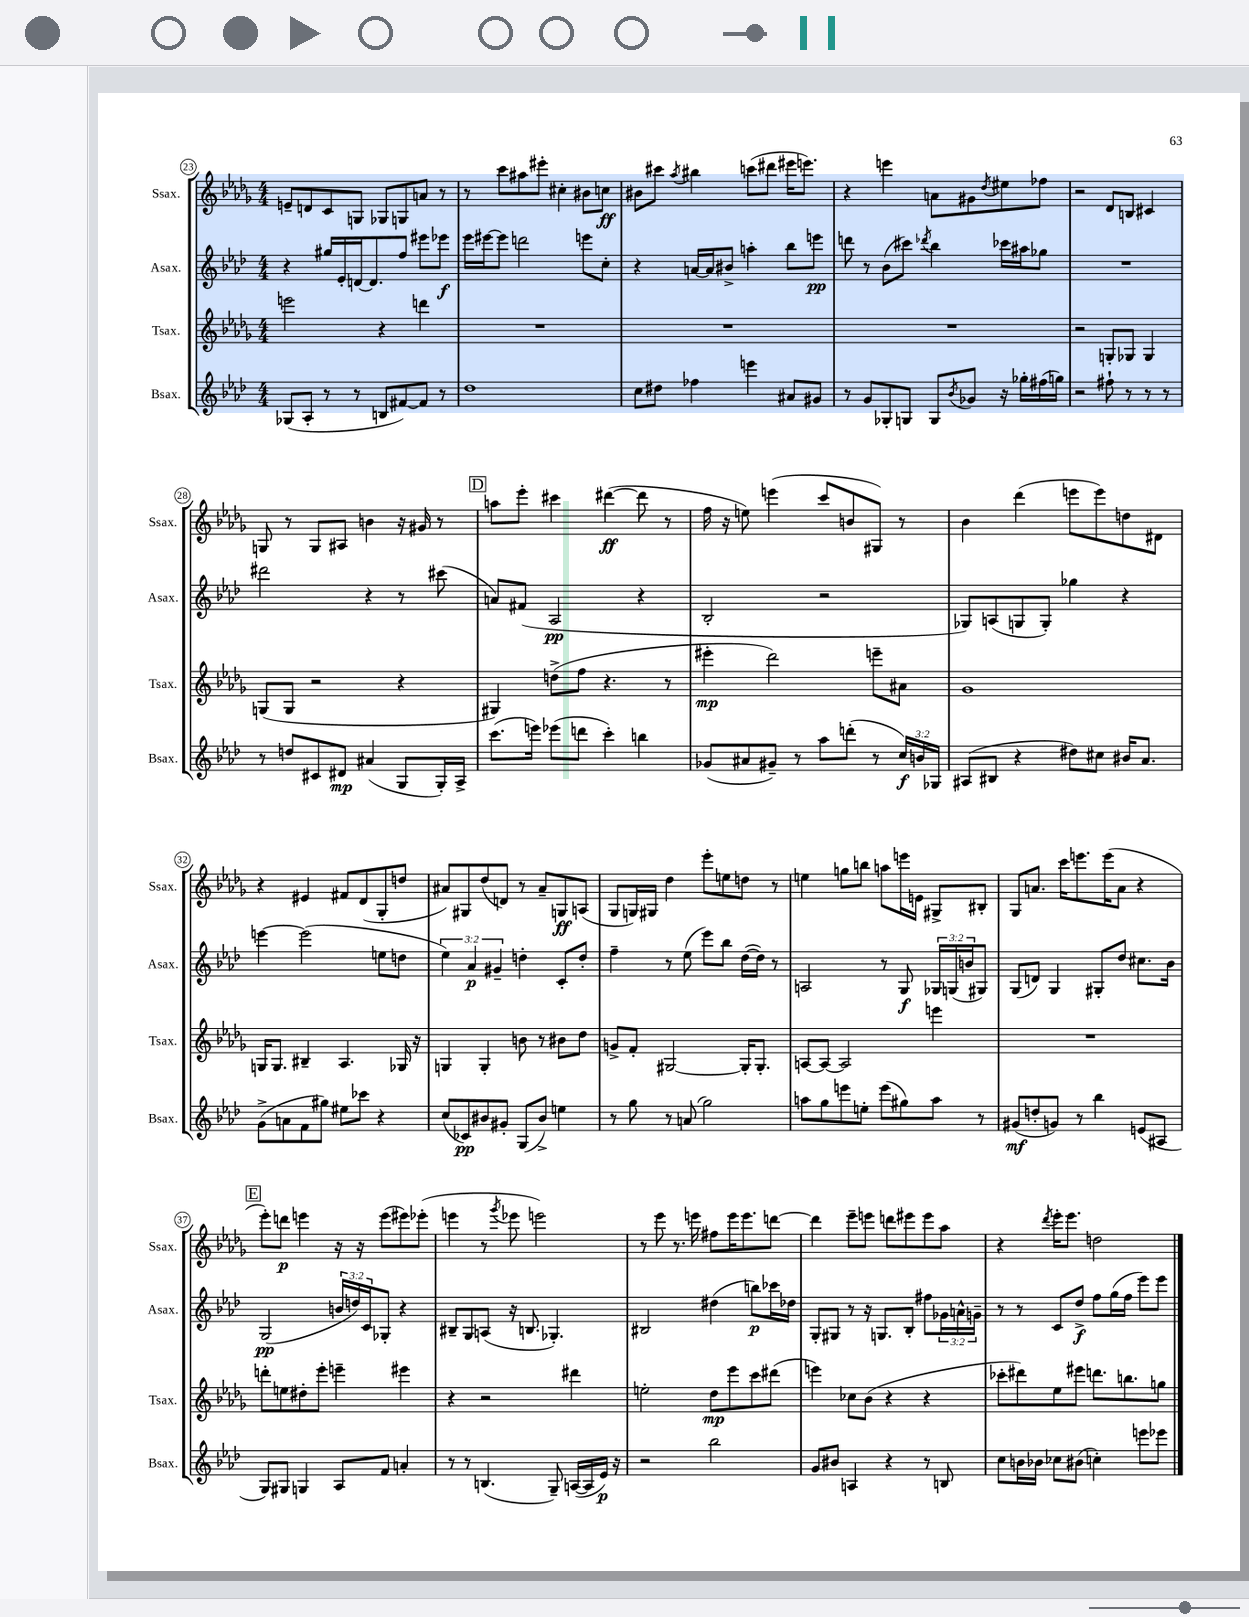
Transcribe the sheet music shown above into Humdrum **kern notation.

**kern	**dynam	**kern	**dynam	**kern	**dynam	**kern	**dynam
*part4	*part4	*part3	*part3	*part2	*part2	*part1	*part1
*staff4	*staff4	*staff3	*staff3	*staff2	*staff2	*staff1	*staff1
*I"Bsax.	*	*I"Tsax.	*	*I"Asax.	*	*I"Ssax.	*
*I'Bsax.	*	*I'Tsax.	*	*I'Asax.	*	*I'Ssax.	*
*clefG2	*	*clefG2	*	*clefG2	*	*clefG2	*
*k[b-e-a-d-]	*	*k[b-e-a-d-g-]	*	*k[b-e-a-d-]	*	*k[b-e-a-d-g-]	*
*M4/4	*	*M4/4	*	*M4/4	*	*M4/4	*
=23	=23	=23	=23	=23	=23	=23	=23
(8G-X/L	.	2eeen\	.	4r	.	8en~/L	.
8A-'/J	.	.	.	.	.	8dn/	.
8r	.	.	.	16gg#X/LL	.	8c/	.
.	.	.	.	16e-'/	.	.	.
8r	.	.	.	[16dn/J	.	8Gn/J	.
.	.	.	.	8.d/]	.	.	.
8Bn/L	.	4r	.	.	.	8G-X/L	.
[8f#X/)	.	.	.	8ff/J	.	8Gn/	.
8f#/J]	.	4dddn\	.	8eee#X\L	.	8an/J	.
8r	.	.	.	8eee-X\J	f	8r	.
=24	=24	=24	=24	=24	=24	=24	=24
1dd-	.	1r	.	16eee-\LL	.	8r	.
.	.	.	.	[16eee#X\J	.	.	.
.	.	.	.	8eee#\J]	.	8ccc\L	.
.	.	.	.	2dddn\	.	8aa#X\	.
.	.	.	.	.	.	8eee#X'\J	.
.	.	.	.	.	.	4cc#X'\	.
.	.	.	.	8eeen\L	.	8b#X\L	.
.	.	.	.	8cc'\J	.	8ccn\J	ff
=25	=25	=25	=25	=25	=25	=25	=25
8cc\L	.	1r	.	4r	.	8b#X\L	.
8dd#X\J	.	.	.	.	.	8ccc#X\J	.
.	.	.	.	.	.	8qaa-/	.
4ff-X\	.	.	.	[16an/LL	.	4bb#X\	.
.	.	.	.	16a/J]	.	.	.
.	.	.	.	8b#X^/J	.	.	.
4eeen\	.	.	.	4aan'\	.	(8cccn\L	.
.	.	.	.	.	.	8ddd#X\J	.
8a#X/L	.	.	.	8bb-\L	.	16eee#X\KL	.
.	.	.	.	.	.	8.eeen\J)	.
8g#X/J	.	.	.	8eeen\J	pp	.	.
=26	=26	=26	=26	=26	=26	=26	=26
8r	.	1r	.	8dddn\	.	4r	.
8g/L	.	.	.	8r	.	.	.
8G-X'/	.	.	.	(8b-\L	.	4eeen\	.
8Gn/J	.	.	.	8ccc#X\J)	.	.	.
.	.	.	.	8qddd-X/	.	.	.
8G/L	.	.	.	4bb-\	.	8an\L	.
8qb-/	.	.	.	.	.	.	.
8g-X/J	.	.	.	.	.	8g#X\	.
.	.	.	.	.	.	8qdd-/	.
16r	.	.	.	16ccc-X\LL	.	8ee#X\	.
16gg-X'\LL	.	.	.	16aa#X\J	.	.	.
(16ff#X\	.	.	.	8gg-X\J	.	8ff-X\J	.
16ggn\JJ)	.	.	.	.	.	.	.
=27	=27	=27	=27	=27	=27	=27	=27
2r	.	2r	.	1r	.	2r	.
8ff#X`\	.	8Gn'/L	.	.	.	8d-/L	.
8r	.	8G-X/J	.	.	.	8Bn/J	.
8r	.	4G-/	.	.	.	4c#X/	.
8r	.	.	.	.	.	.	.
!!LO:LB:g=z
=28	=28	=28	=28	=28	=28	=28	=28
8r	.	(8Gn/L	.	2ddd#X\	.	8Gn/	.
8ddn/L	.	8G/J	.	.	.	8r	.
8c#X/	.	2r	.	.	.	8G/L	.
8d#X/J	mp	.	.	.	.	8A#X/J	.
(4a#X/	.	.	.	4r	.	4bn\	.
8G/L	.	4r	.	8r	.	16r	.
.	.	.	.	.	.	16g#X/	.
16G'/L)	.	.	.	(8ccc#X\	.	8r	.
16A-^/JJ	.	.	.	.	.	.	.
!!LO:REH:place=s1:t=D
=29	=29	=29	=29	=29	=29	=29	=29
(8.ccc\L	.	4G#X/)	.	8an/L)	.	8aan\L	.
.	.	.	.	(8f#X/J	.	8eee-'\J	.
16eeen\Jk)	.	.	.	.	.	.	.
(8eee-X\L	.	(8ddn^\L	.	2A-/	pp	4ccc#X\	.
8dddn\J	.	8ff\J	.	.	.	.	.
4ccc'\)	.	4.r	.	.	.	([4ddd#X\	ff
4bbn\	.	.	.	4r	.	8ddd#\]	.
.	.	8r	.	.	.	8r	.
=30	=30	=30	=30	=30	=30	=30	=30
(8g-X/L	.	4eee#X'\	mp	2B-'/	.	16ff\	.
.	.	.	.	.	.	16r	.
8a#X/	.	.	.	.	.	8een\)	.
8g#X~/J)	.	2ddd-\)	.	.	.	(4eeen\	.
8r	.	.	.	.	.	.	.
8aa-\L	.	.	.	2r	.	8ccc/L	.
(8dddn'\J	.	.	.	.	.	8bn/	.
8r	.	8eeen~\L	.	.	.	8G#X/J)	.
24cc/LL)	f	8a#X\J	.	.	.	8r	.
24bn/	.	.	.	.	.	.	.
24G-X/JJ	.	.	.	.	.	.	.
=31	=31	=31	=31	=31	=31	=31	=31
(8A#X/L	.	1g-	.	8G-X/L)	.	4b-\	.
8B#X/J	.	.	.	(8An/	.	.	.
4r	.	.	.	8Gn/	.	(4ddd-\	.
.	.	.	.	8G'/J)	.	.	.
8dd#X\L)	.	.	.	4gg-X\	.	8eeen\L	.
8cc#X\J	.	.	.	.	.	8eee\)	.
16b#X/KL	.	.	.	4r	.	8ddn\	.
8.a-/J	.	.	.	.	.	.	.
.	.	.	.	.	.	8d#X\J	.
!!LO:LB:g=z
=32	=32	=32	=32	=32	=32	=32	=32
(8g^\L	.	16Gn/KL	.	[4eeen\	.	4r	.
.	.	8.G/J	.	.	.	.	.
8an\	.	.	.	.	.	.	.
8f\	.	4B#X~/	.	(2eee\]	.	4e#X/	.
8gg#X\J)	.	.	.	.	.	.	.
8ee#X\L	.	4.A-/	.	.	.	8f#X/L	.
8ccc-X\J	.	.	.	.	.	(8d-/	.
4r	.	.	.	8een\L	.	8G-'/	.
.	.	16G-X/	.	8ddn\J	.	8ddn/J	.
.	.	16r	.	.	.	.	.
=33	=33	=33	=33	=33	=33	=33	=33
(8cc/L	.	4Gn/	.	6ee-\)	.	8a#X/L)	.
8c-X/)	pp	.	.	.	.	8G#X/	.
.	.	.	.	6a-/	p	.	.
8b#X/	.	4G'/	.	.	.	(8dd-/	.
.	.	.	.	6g#X~/	.	.	.
8g#X'/J	.	.	.	.	.	8dn/J)	.
(8G/L	.	8bn\	.	4ddn'\	.	8r	.
8b#^/J)	.	8r	.	.	.	8a#~/L	.
4een\	.	8b#X\L	.	8c'/L	.	8Gn/	ff
.	.	8dd-\J	.	8dd'/J	.	(8An/J	.
=34	=34	=34	=34	=34	=34	=34	=34
8r	.	8gn^/L	.	4ff~\	.	8G-/L	.
8gg\	.	8f'/J	.	.	.	16Gn/L)	.
.	.	.	.	.	.	16G#X/JJ	.
8r	.	[2G#X/	.	8r	.	4dd-\	.
(8an/	.	.	.	(8ee-\	.	.	.
2gg\)	.	.	.	8eee-\L)	.	8eee-'\L	.
.	.	.	.	8bb-\J	.	8een\	.
.	.	16G#'/KL]	.	([16dd-\LL	.	8ddn\J	.
.	.	8.G#'/J	.	16dd-\JJ])	.	.	.
.	.	.	.	8r	.	8r	.
=35	=35	=35	=35	=35	=35	=35	=35
8aan\L	.	[8An/L	.	2An/	.	4een\	.
8gg\	.	8A/J_	.	.	.	.	.
8eeen\	.	2A/]	.	.	.	8ggn\L	.
8een'\J	.	.	.	.	.	8bbn\J	.
(8eee\L	.	.	.	8r	.	8aan\L	.
8gg#X\)	.	.	.	8G/	f	16eeen\L	.
.	.	.	.	.	.	16en\JJ	.
8aa\J	.	4eeen\	.	24G-X/LL	.	8G#X^/L	.
.	.	.	.	(24Gn/	.	.	.
.	.	.	.	24bn/J	.	.	.
8r	.	.	.	8G#X/J)	.	8B#X'/J	.
=36	=36	=36	=36	=36	=36	=36	=36
(8g#X/L	mf	1r	.	(8G/L	.	8G-/L	.
8ddn'/	.	.	.	8dn/J)	.	8.an/J	.
8gn/J)	.	.	.	4G/	.	.	.
.	.	.	.	.	.	16ccc\KL	.
8r	.	.	.	.	.	8.eeen\	.
4bb-\	.	.	.	8G#X'/L	.	.	.
.	.	.	.	.	.	(16eee\K	.
.	.	.	.	8dd-/J	.	8a\J	.
(8en/L	.	.	.	8.cc#X\L	.	4r	.
8A#X/J	.	.	.	.	.	.	.
.	.	.	.	16b-\Jk	.	.	.
!!LO:LB:g=z
!!LO:REH:place=s1:t=E
=37	=37	=37	=37	=37	=37	=37	=37
8G/L)	.	8dddn'\L	.	(2G/	pp	8eee-'\L)	.
8G#X/J	.	8een\	.	.	.	8dddn\J	p
4Gn/	.	8dd#X'\	.	.	.	4eeen\	.
.	.	8eee-'\J	.	.	.	.	.
8A-/L	.	4eeen~\	.	24bn/LL	.	16r	.
.	.	.	.	24ddn/)	.	.	.
.	.	.	.	.	.	16r	.
.	.	.	.	24c/J	.	.	.
8f/J	.	.	.	8G-X'/J	.	(8eee\L	.
4an'/	.	4eee#X\	.	4r	.	8eee#X\)	.
.	.	.	.	.	.	(8eee-X'\J	.
=38	=38	=38	=38	=38	=38	=38	=38
8r	.	4r	.	8B#X~/L	.	4eeen\	.
8r	.	.	.	8G/	.	.	.
(4.Bn/	.	2r	.	(8An/J	.	8r	.
.	.	.	.	.	.	8qggg-/	.
.	.	.	.	16r	.	8eee-X\	.
.	.	.	.	8.Bn/	.	.	.
.	.	.	.	.	.	2eeen\)	.
8G~/)	.	.	.	4.G-X'/)	.	.	.
([16An/LL	.	4ddd#X\	.	.	.	.	.
16A/]	.	.	.	.	.	.	.
16e-/JJ)	p	.	.	.	.	.	.
16r	.	.	.	.	.	.	.
=39	=39	=39	=39	=39	=39	=39	=39
2r	.	2een'\	.	2B#X/	.	8r	.
.	.	.	.	.	.	8eee-\	.
.	.	.	.	.	.	8.r	.
.	.	.	.	.	.	16eeen\	.
2bb-\	.	8dd-\L	mp	(4dd#X\	.	8ff#X\L	.
.	.	8eee-\	.	.	.	16eee\K	.
.	.	.	.	.	.	8.eee\	.
.	.	8ccc\	.	8bbn\L)	p	.	.
.	.	(8ddd#X\J	.	16ccc-X\L	.	[8dddn\J	.
.	.	.	.	16dd-X\JJ	.	.	.
=40	=40	=40	=40	=40	=40	=40	=40
8g/L	.	4eeen\)	.	8G'/L	.	4ddd\]	.
8b#X/J	.	.	.	8G#X/J	.	.	.
4An/	.	8cc-X\L	.	8r	.	8eee-~\L	.
.	.	(8b-\J	.	16r	.	8eeen\J	.
.	.	.	.	8.Gn/L	.	.	.
4r	.	4r	.	.	.	8dddn\L	.
.	.	.	.	8B-'/J	.	8eee#X\	.
8r	.	4r	.	8ff#X\L	.	8eee#\	.
8Bn/	.	.	.	24g-X\L	.	8aa-\J	.
.	.	.	.	24an^^\	.	.	.
.	.	.	.	24gn~\JJ	.	.	.
=41	=41	=41	=41	=41	=41	=41	=41
8cc\L	.	8ccc-X'\L	.	8r	.	4r	.
16bn\L	.	8ddd#X\)	.	8r	.	.	.
16b-X\JJ	.	.	.	.	.	.	.
.	.	.	.	.	.	8qddd-/	.
8cc-X\L	.	8ee-\	.	8c/L	.	16eee-'\KL	.
.	.	.	.	.	.	8.eee-\J	.
(8b#X\J	.	8eee#X\J	.	8dd-^/J	f	.	.
4ccn'\)	.	8.dddn\L	.	8ff\L	.	2ddn\	.
.	.	.	.	(16gg\L	.	.	.
.	.	8.bbn\	.	16ff\JJ	.	.	.
8eeen\L	.	.	.	8eee-\L)	.	.	.
8eee-X\J	.	8ggn\J	.	8eee-\J	.	.	.
==	==	==	==	==	==	==	==
*-	*-	*-	*-	*-	*-	*-	*-
